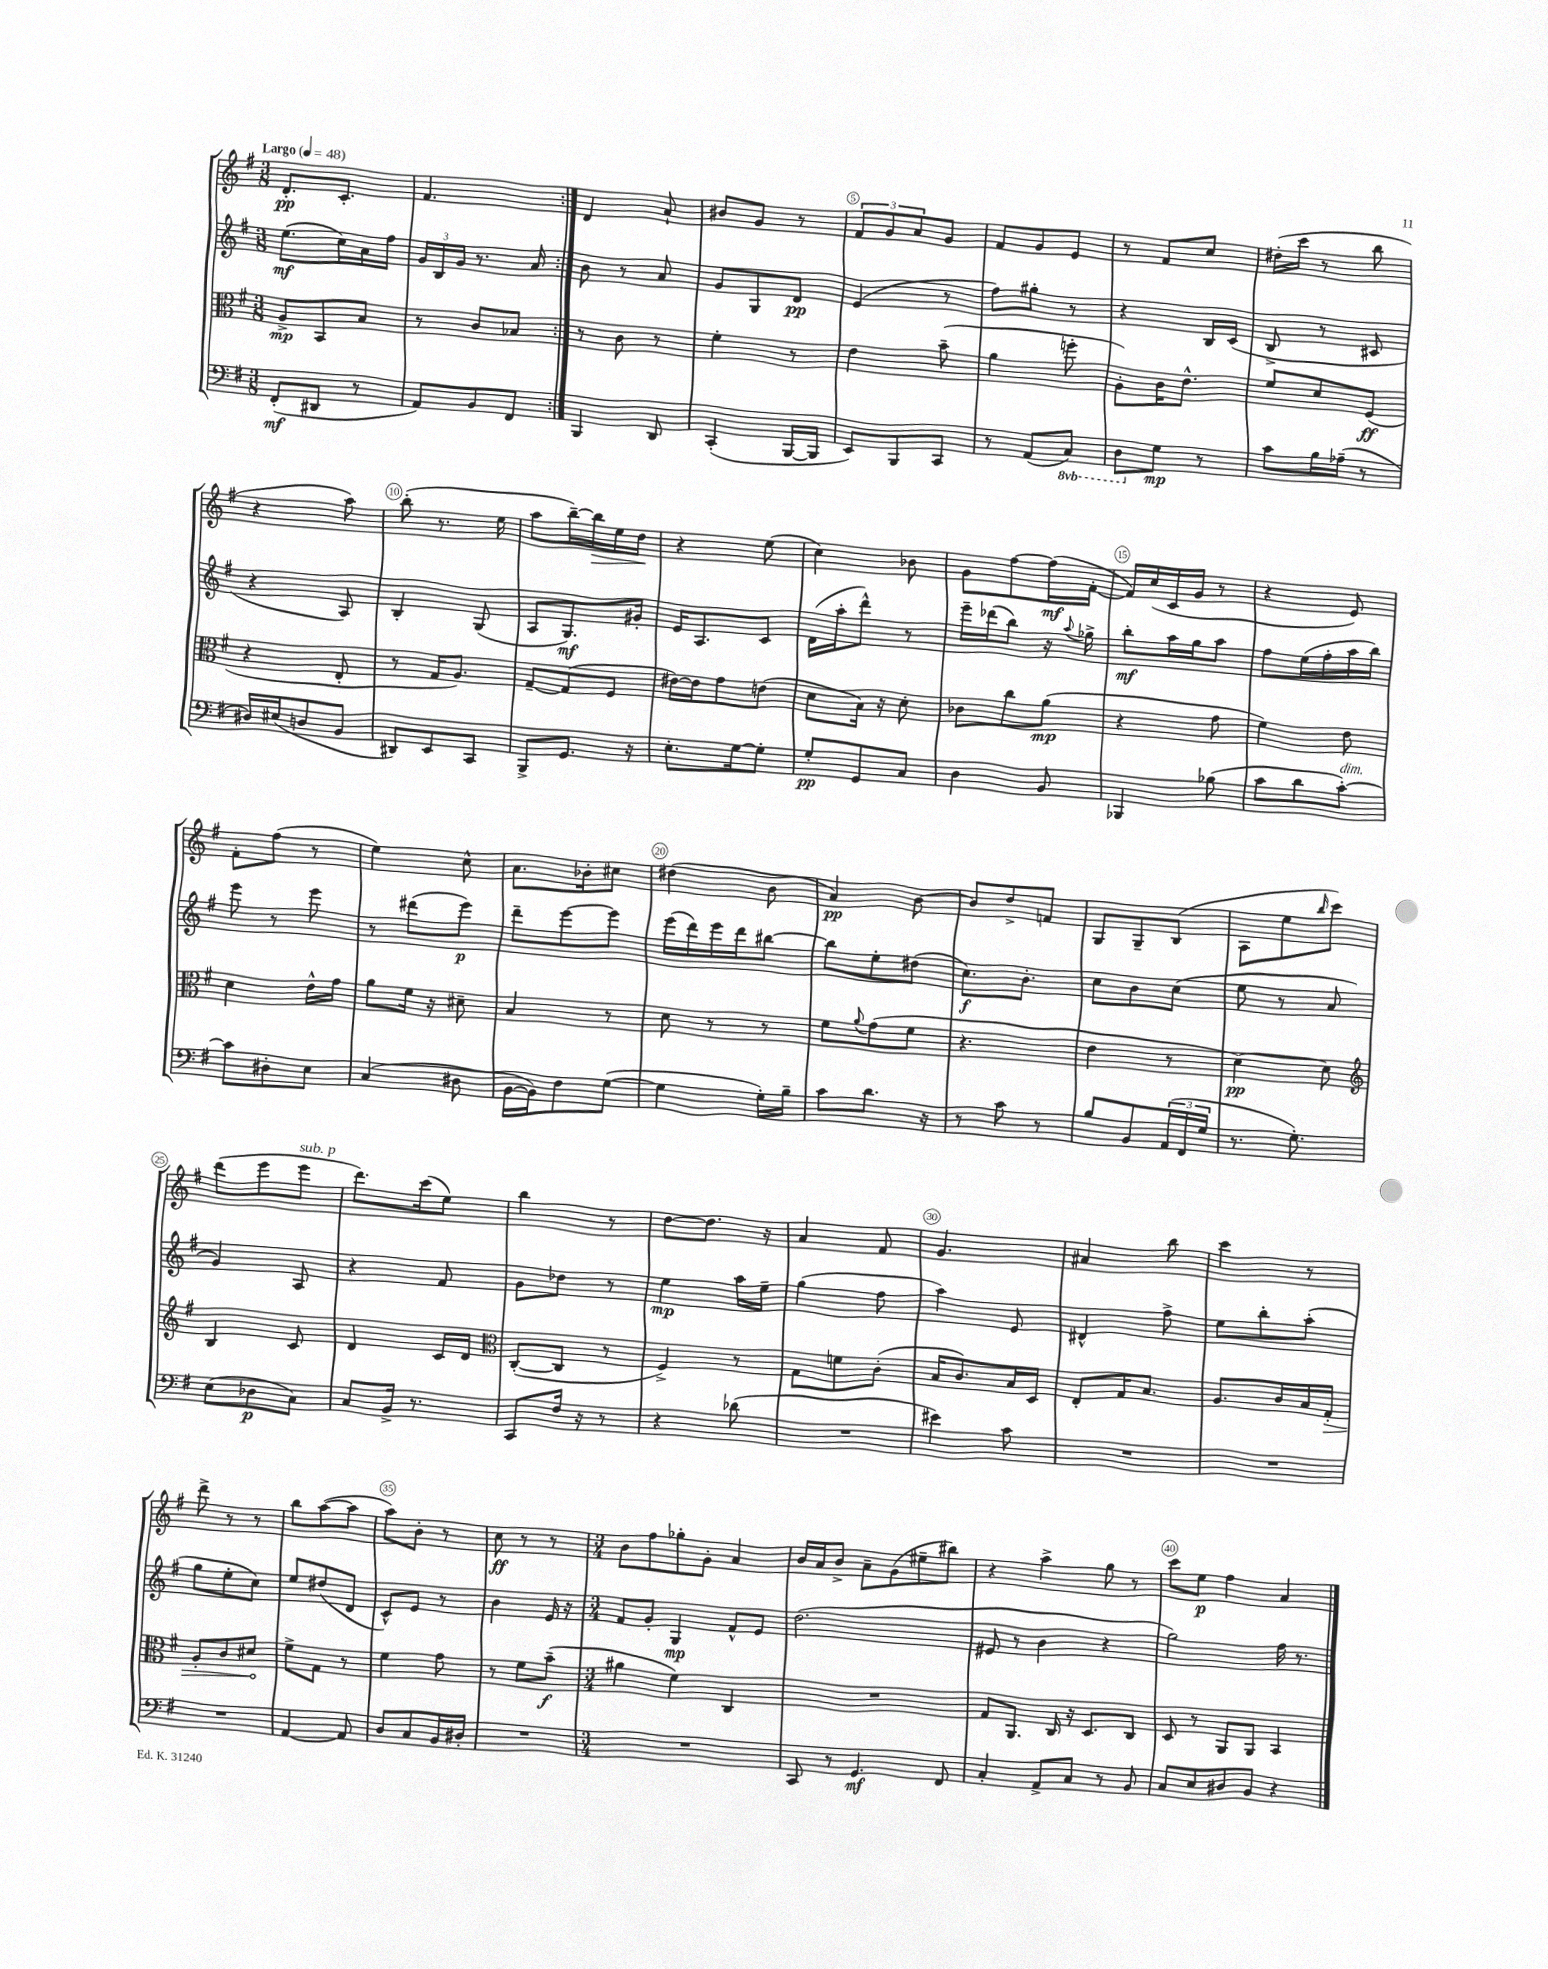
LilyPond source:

<<
\new StaffGroup <<
\new Staff = "s0" {
    \clef treble \key g \major \numericTimeSignature \time 3/8 \tempo "Largo" 4 = 48
    \repeat volta 2 { d'8.-.\pp c'8.-. |
    fis'4. | }
    d'4 a'8-! |
    bis'8 g'8 r8 |
    \tuplet 3/2 { fis'8 g'8 a'8 } g'8 |
    fis'8 g'8 e'8 |
    r8 fis'8 c''8 |
    dis''16-.( c'''16 r8 b''8 |
    r4 a''8) |
    b''8-.( r8. e''16 |
    a''8 b''16~--) b''16\> e''16 d''16\! |
    r4 e''8( |
    c''4) bes'8 |
    g'8 fis''8~ fis''16\mf( fis'16~-. |
    fis'16) c''16( c'16 g'16 r8 |
    r4 e'8) |
    fis'8-. fis''8( r8 |
    e''4) c''8-^ |
    a'8. bes'16-. cis''8 |
    dis''4( b'8 |
    a'4\pp) b'8~ |
    b'8 d''8-> f'8 |
    g8 g8-- b8( |
    a8 e''8 \grace { b''16 } c'''8) |
    d'''8( e'''8 e'''8^\markup { \italic "sub. p" } |
    d'''8.) c'''16( e''8) |
    b''4 r8 |
    d''8~ d''8. r16 |
    a'4 fis'8 |
    g'4. |
    ais'4 b''8 |
    c'''4 r8 |
    d'''8-> r8 r8 |
    b''8 a''8~( a''8 |
    a''8) b'8-. r8 |
    c''8\ff r8 r8 |
    \numericTimeSignature \time 3/4 b'8 fis''8 ges''8-. g'8-. a'4 |
    b'16 a'16 b'8-> a'8-- g'8( eis''8-- bis''8) |
    r4 a''4-> g''8 r8 |
    c'''8 e''8\p fis''4 a'4 \bar "|." |
}
\new Staff = "s1" {
    \clef treble \key g \major \numericTimeSignature \time 3/8
    \repeat volta 2 { e''8.\mf( c''16) a'16 fis''16 |
    \tuplet 3/2 { g'16 b16 g'16 } r8. a'16 | }
    b'8 r8 a'8 |
    g'8 g8 d'8\pp |
    e'4( r8 |
    fis''8) gis''8-. r8 |
    r4 b16 c'16( |
    b8-> r8 cis'8 |
    r4 a8) |
    b4-. g8( |
    a8 g8.\mf) gis'16-. |
    e'16 a8. c'8 |
    d'16( a''16-. d'''8-^) r8 |
    e'''16-- des'''16( b''8) r16 \appoggiatura { a''8 } ges''16-> |
    b''8-.\mf a''16 g''16 a''8 |
    fis''8 e''16( fis''16-. a''16 b''16) |
    e'''8 r8 e'''8 |
    r8 dis'''8( e'''8\p) |
    d'''8-- e'''8~ e'''8 |
    e'''16( d'''16) e'''16 d'''16 bis''8~ |
    bis''8 e''8-. dis''8( |
    c''8.\f) b'8.-. |
    c''8 b'8 c''8( |
    e''8 r8 a'8 |
    g'4) a8 |
    r4 fis'8 |
    g'8 des''8 r8 |
    e''4\mp a''16 e''16-- |
    g''4( fis''8 |
    a''4) e'8 |
    dis'4-^ fis''8-> |
    e''8 b''8-. a''8-.( |
    g''8 e''8-. c''8) |
    e''8 dis''8( d'8 |
    c'8-^) e'8 r8 |
    b'4 e'16 r16 |
    \numericTimeSignature \time 3/4 fis'8 g'8-. g4\mp fis'8-^ e'8 |
    d''2.( |
    eis'8 r8 b'4 r4 |
    g''2) fis''16 r8. \bar "|." |
}
\new Staff = "s2" {
    \clef alto \key g \major \numericTimeSignature \time 3/8
    \repeat volta 2 { a8->\mp b,8 b8 |
    r8 c'8 bes8 | }
    r8 c'8 r8 |
    fis'4-. r8 |
    e'4 b'8--( |
    a'4 f''8-. |
    a8-.) c'16 e'8.-^ |
    fis'8 d'8 fis8\ff( |
    r4 e8-. |
    r8 g16 a8.) |
    g8~-- g8( fis8 |
    eis'16~) eis'16 g'8 e'8( |
    d'8 b16) r16 d'8-. |
    ces'8 c''8 a'8\mp( |
    r4 g'8 |
    fis'4) e'8 |
    d'4 e'16-^ g'16 |
    a'8 fis'16 r16 dis'8-- |
    b4 r8 |
    d'8 r8 r8 |
    fis'8 \appoggiatura { a'8 } g'8( fis'8 |
    r4. |
    e'4 r8 |
    d'4~\pp) d'8 |
    \clef treble b4 c'8 |
    d'4 c'16 d'16 |
    \clef alto c8~-.( c8 r8 |
    fis4->) r8 |
    g8 f'8 c'8-.( |
    b16 c'8.) b16 d16 |
    e8-. g16 b8. |
    a8. c'16 b16 \once \override Hairpin.circled-tip = ##t g16-.\> |
    a8-. c'8 dis'8\! |
    fis'8-> g8 r8 |
    fis'4 g'8 |
    r8 fis'8 b'8--\f( |
    \numericTimeSignature \time 3/4 ais'4 fis'4) c4 |
    R2. |
    g8 a,8. c16 r16 d8. c8 |
    d8 r8 a,8 a,8 b,4 \bar "|." |
}
\new Staff = "s3" {
    \clef bass \key g \major \numericTimeSignature \time 3/8 \set Staff.ottavationMarkups = #ottavation-simple-ordinals
    \repeat volta 2 { fis,8-.\mf( dis,8 r8 |
    a,8) b,8 fis,8 | }
    b,,4 d,8 |
    c,4-.( b,,16~ b,,16 |
    e,8) b,,8 c,8 |
    r8 a,8( \ottava #-1 c,8) |
    d,8 \ottava #0 g8\mp r8 |
    c'8 b16 aes16--( r8 |
    dis16) eis16( d8 b,8 |
    dis,8) e,8 c,8 |
    b,,8-> g,8. r16 |
    e8.-. g16~ g8-. |
    g8-.\pp g,8 c8 |
    d4 b,8 |
    bes,,4 bes8( |
    c'8 d'8 c'8~-.^\markup { \italic "dim." }) |
    c'8 dis8-. e8 |
    c4( dis8 |
    b,16~ b,16) fis8 g8~( |
    g4 g16-.) b16-- |
    c'8 d'8. r16 |
    r8 c'8 r8 |
    b8 b,8 \tuplet 3/2 { a,16( fis,16 g16 } |
    r8. g8.-.) |
    e8( des8\p c8) |
    c8 b,16-> r8. |
    c,8 fis16 r16 r8 |
    r4 des'8( |
    R4. |
    eis'4) c'8 |
    R4. |
    R4. |
    R4. |
    a,4~ a,8 |
    d8 c8 b,16 dis16-. |
    R4. |
    \numericTimeSignature \time 3/4 R2. |
    c,8 r8 g,4.\mf fis,8 |
    c4-. a,8-> c8 r8 b,8 |
    c8 e8 dis8 b,8 r4 \bar "|." |
}
>>
>>
\layout { \context { \Score \override BarNumber.break-visibility = ##(#f #t #t) barNumberVisibility = #(every-nth-bar-number-visible 5) \override BarNumber.stencil = #(make-stencil-circler 0.1 0.3 ly:text-interface::print) } }
